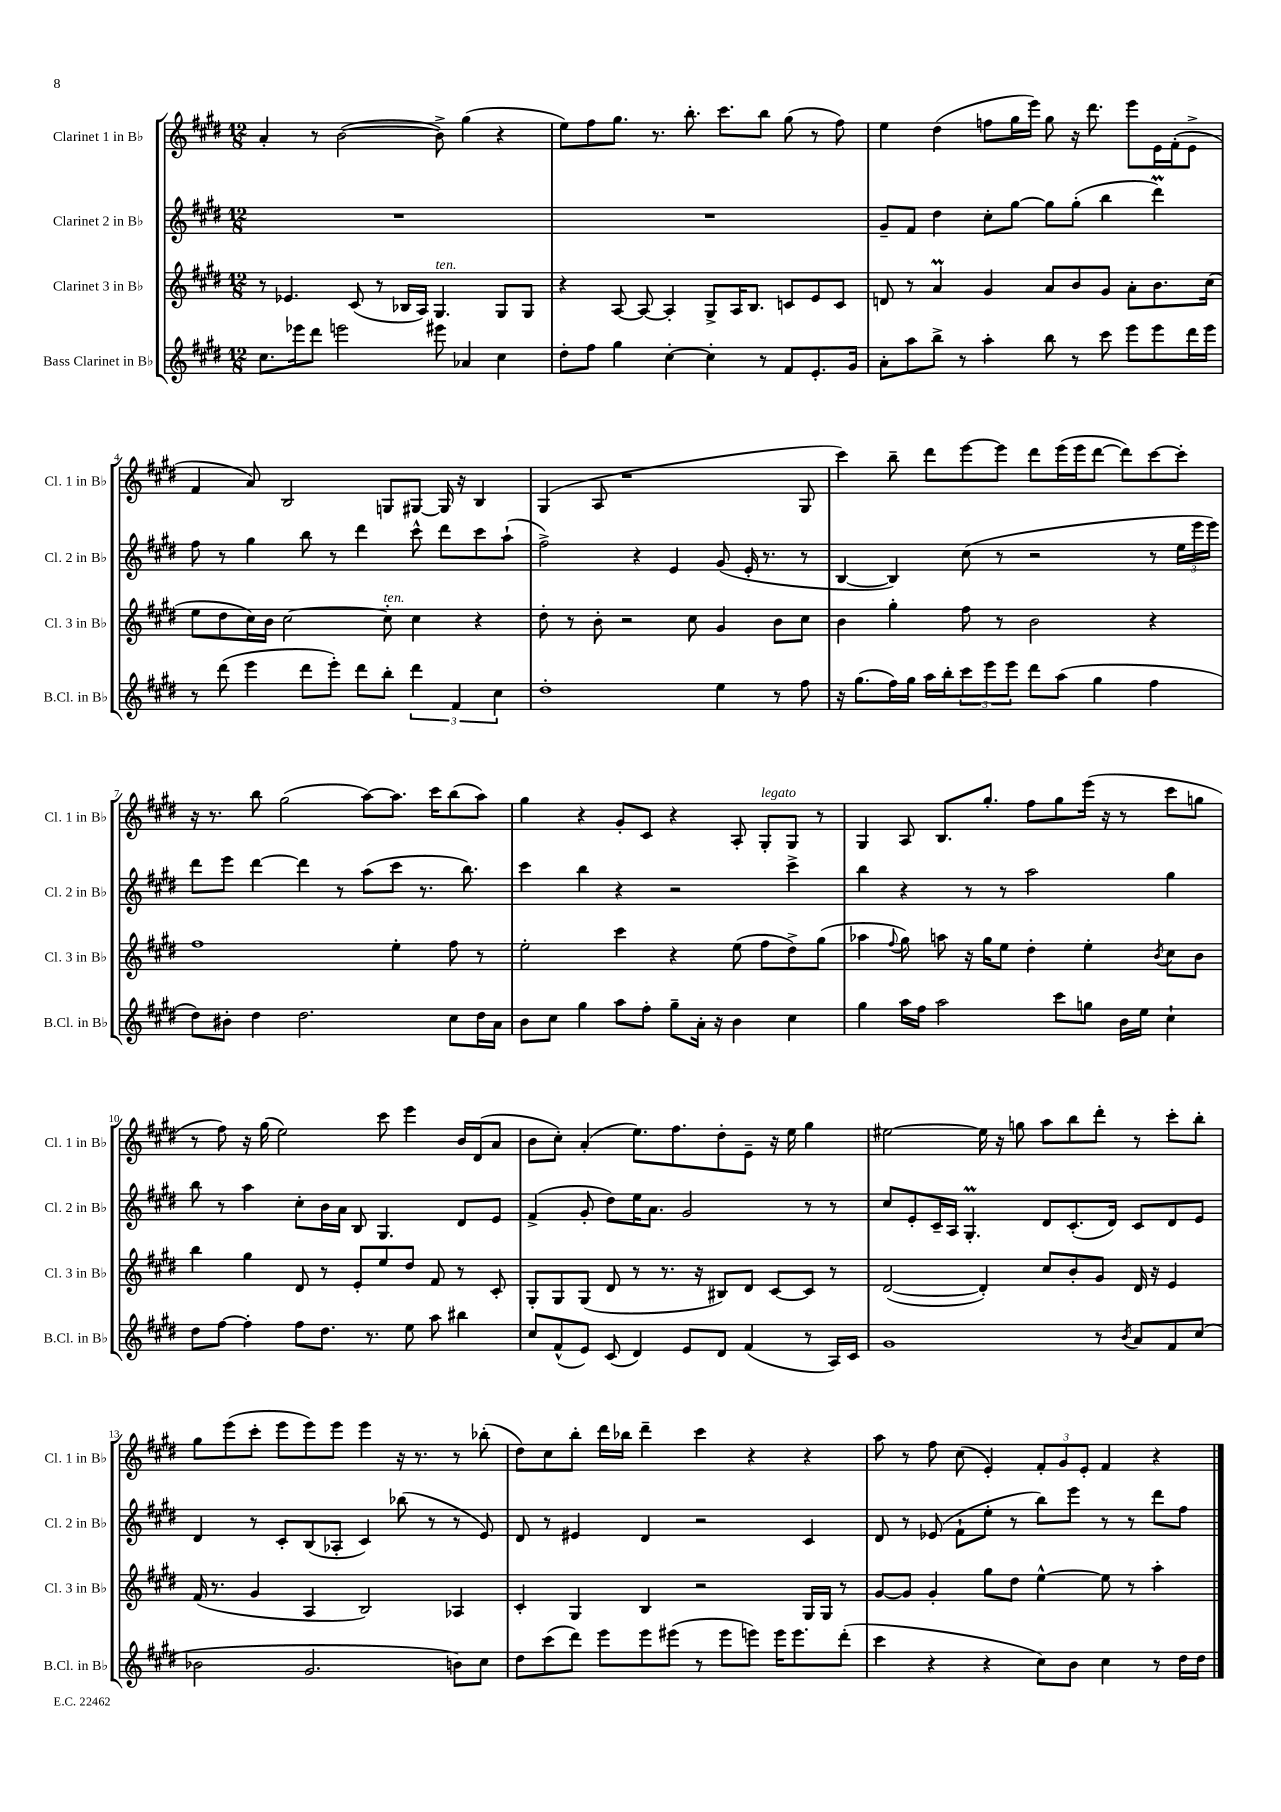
<<
\new StaffGroup <<
\new Staff = "s0" \with { instrumentName = "Clarinet 1 in Bb" shortInstrumentName = "Cl. 1 in Bb" } {
    \clef treble \key e \major \numericTimeSignature \time 12/8
    a'4-. r8 b'2~( b'8->) gis''4( r4 |
    e''8) fis''8 gis''8. r8. b''8.-. cis'''8. b''8 gis''8( r8 fis''8) |
    e''4 dis''4( f''8 gis''16 e'''16) gis''8 r16 dis'''8. e'''8 e'16 fis'16-.( e'8-> |
    fis'4 a'8) b2 g8 gis8~ gis16 r16 b4 |
    gis4( a8 r1 gis8 |
    cis'''4) b''8-- dis'''8 e'''8~ e'''8 dis'''8 e'''16( e'''16 dis'''8~ dis'''8) cis'''8~ cis'''8-. |
    r16 r8. b''8 gis''2( a''8~) a''8. cis'''16 b''8( a''8) |
    gis''4 r4 gis'8-. cis'8 r4 a8-. gis8-.^\markup { \italic "legato" } gis8 r8 |
    gis4 a8 b8. gis''8.-. fis''8 gis''8 e'''16( r16 r8 cis'''8 g''8 |
    r8 fis''8) r16 gis''16( e''2) cis'''8 e'''4 b'16 dis'16( a'8 |
    b'8 cis''8-.) a'4-.( e''8.) fis''8. dis''8-. e'8-- r16 e''16 gis''4 |
    eis''2~ eis''16 r16 g''8 a''8 b''8 dis'''8-. r8 cis'''8-. b''8-. |
    gis''8 e'''8( cis'''8-. e'''8 e'''8) e'''8 e'''4 r16 r8. r8 bes''8-.( |
    dis''8) cis''8 b''8-. dis'''16 bes''16 dis'''4-- cis'''4 r4 r4 |
    a''8 r8 fis''8 cis''8( e'4-.) \tuplet 3/2 { fis'8-. gis'8 e'8-. } fis'4 r4 \bar "|." |
}
\new Staff = "s1" \with { instrumentName = "Clarinet 2 in Bb" shortInstrumentName = "Cl. 2 in Bb" } {
    \clef treble \key e \major \numericTimeSignature \time 12/8
    R1. |
    R1. |
    gis'8-- fis'8 dis''4 cis''8-. gis''8~ gis''8 gis''8-.( b''4 dis'''4\prall) |
    fis''8 r8 gis''4 b''8 r8 dis'''4 cis'''8-^ dis'''8 cis'''8 a''8-!( |
    fis''2->) r4 e'4 gis'8( e'16-. r8. r8 |
    b4~ b4) cis''8( r8 r2 r8 \tuplet 3/2 { e''16 e'''16 e'''16) } |
    dis'''8 e'''8 dis'''4~ dis'''4 r8 a''8( cis'''8 r8. b''8.) |
    cis'''4 b''4 r4 r2 cis'''4-> |
    b''4 r4 r8 r8 a''2 gis''4 |
    b''8 r8 a''4 cis''8-. b'16 a'16 b8 gis4. dis'8 e'8 |
    fis'4->( gis'8-. dis''8) e''16 a'8. gis'2 r8 r8 |
    cis''8 e'8-. cis'16-- a16 gis4.-.\prall dis'8 cis'8.-.( dis'16) cis'8 dis'8 e'8 |
    dis'4 r8 cis'8-. b8( aes8-. cis'4) bes''8( r8 r8 e'8) |
    dis'8 r8 eis'4 dis'4 r2 cis'4 |
    dis'8 r8 ees'8( fis'8-! e''8-. r8 b''8) e'''8 r8 r8 dis'''8 fis''8 \bar "|." |
}
\new Staff = "s2" \with { instrumentName = "Clarinet 3 in Bb" shortInstrumentName = "Cl. 3 in Bb" } {
    \clef treble \key e \major \numericTimeSignature \time 12/8
    r8 ees'4. cis'8( r8 bes16 a16) gis4.^\markup { \italic "ten." } gis8 gis8 |
    r4 a8~ a8~ a4-. gis8-> a16 b8. c'8 e'8 c'8 |
    d'8 r8 a'4\prall gis'4 a'8 b'8 gis'8 a'8-. b'8. cis''16( |
    e''8 dis''8 cis''16) b'16 cis''2~ cis''8-.^\markup { \italic "ten." } cis''4 r4 |
    dis''8-. r8 b'8-. r2 cis''8 gis'4 b'8 cis''8 |
    b'4 gis''4-. fis''8 r8 b'2 r4 |
    fis''1 e''4-. fis''8 r8 |
    e''2-. cis'''4 r4 e''8( fis''8 dis''8->) gis''8( |
    aes''4 \appoggiatura { fis''8 } gis''8) a''8 r16 gis''16 e''8 dis''4-. e''4-. \acciaccatura { b'8 } cis''8 b'8 |
    b''4 gis''4 dis'8 r8 e'8-. e''8 dis''8 fis'8 r8 cis'8-. |
    gis8-. gis8 gis8( dis'8 r8 r8. r16 bis8) dis'8 cis'8~ cis'8 r8 |
    dis'2~( dis'4-.) cis''8 b'8-. gis'8 dis'16 r16 e'4 |
    fis'16( r8. gis'4 a4 b2) aes4 |
    cis'4-. gis4 b4 r2 gis16 gis16 r8 |
    gis'8~ gis'8 gis'4-. gis''8 dis''8 e''4~-^ e''8 r8 a''4-. \bar "|." |
}
\new Staff = "s3" \with { instrumentName = "Bass Clarinet in Bb" shortInstrumentName = "B.Cl. in Bb" } {
    \clef treble \key e \major \numericTimeSignature \time 12/8
    cis''8. ees'''16 dis'''8 e'''2 eis'''8 aes'4 cis''4 |
    dis''8-. fis''8 gis''4 cis''4~-. cis''4-. r8 fis'8 e'8.-. gis'16 |
    a'8-. a''8 b''8-> r8 a''4-. b''8 r8 cis'''8 e'''8 e'''8 dis'''16 e'''16 |
    r8 dis'''8( e'''4 dis'''8 e'''8-.) dis'''8 b''8-. \tuplet 3/2 { dis'''4 fis'4 cis''4 } |
    dis''1-. e''4 r8 fis''8 |
    r16 gis''8.( fis''16) gis''16 a''16 b''16-. \tuplet 3/2 { cis'''8 e'''8 e'''8 } dis'''8 a''8( gis''4 fis''4 |
    dis''8) bis'8-. dis''4 dis''2. cis''8 dis''16 a'16 |
    b'8 cis''8 gis''4 a''8 fis''8-. gis''8-- a'16-. r16 b'4 cis''4 |
    gis''4 a''16 fis''16 a''2 cis'''8 g''8 b'16 e''16 cis''4-! |
    dis''8 fis''8~ fis''4-. fis''8 dis''8. r8. e''8 a''8 bis''4 |
    cis''8 fis'8-^( e'8) cis'8( dis'4) e'8 dis'8 fis'4( r8 a16) cis'16 |
    gis'1 r8 \acciaccatura { b'8 } a'8 fis'8 cis''8( |
    bes'2 gis'2. b'8) cis''8 |
    dis''8 cis'''8( dis'''8) e'''8 e'''8 eis'''8( r8 eis'''8 e'''8) e'''16 e'''8. dis'''8-.( |
    cis'''4 r4 r4 cis''8) b'8 cis''4 r8 dis''16 dis''16 \bar "|." |
}
>>
>>
